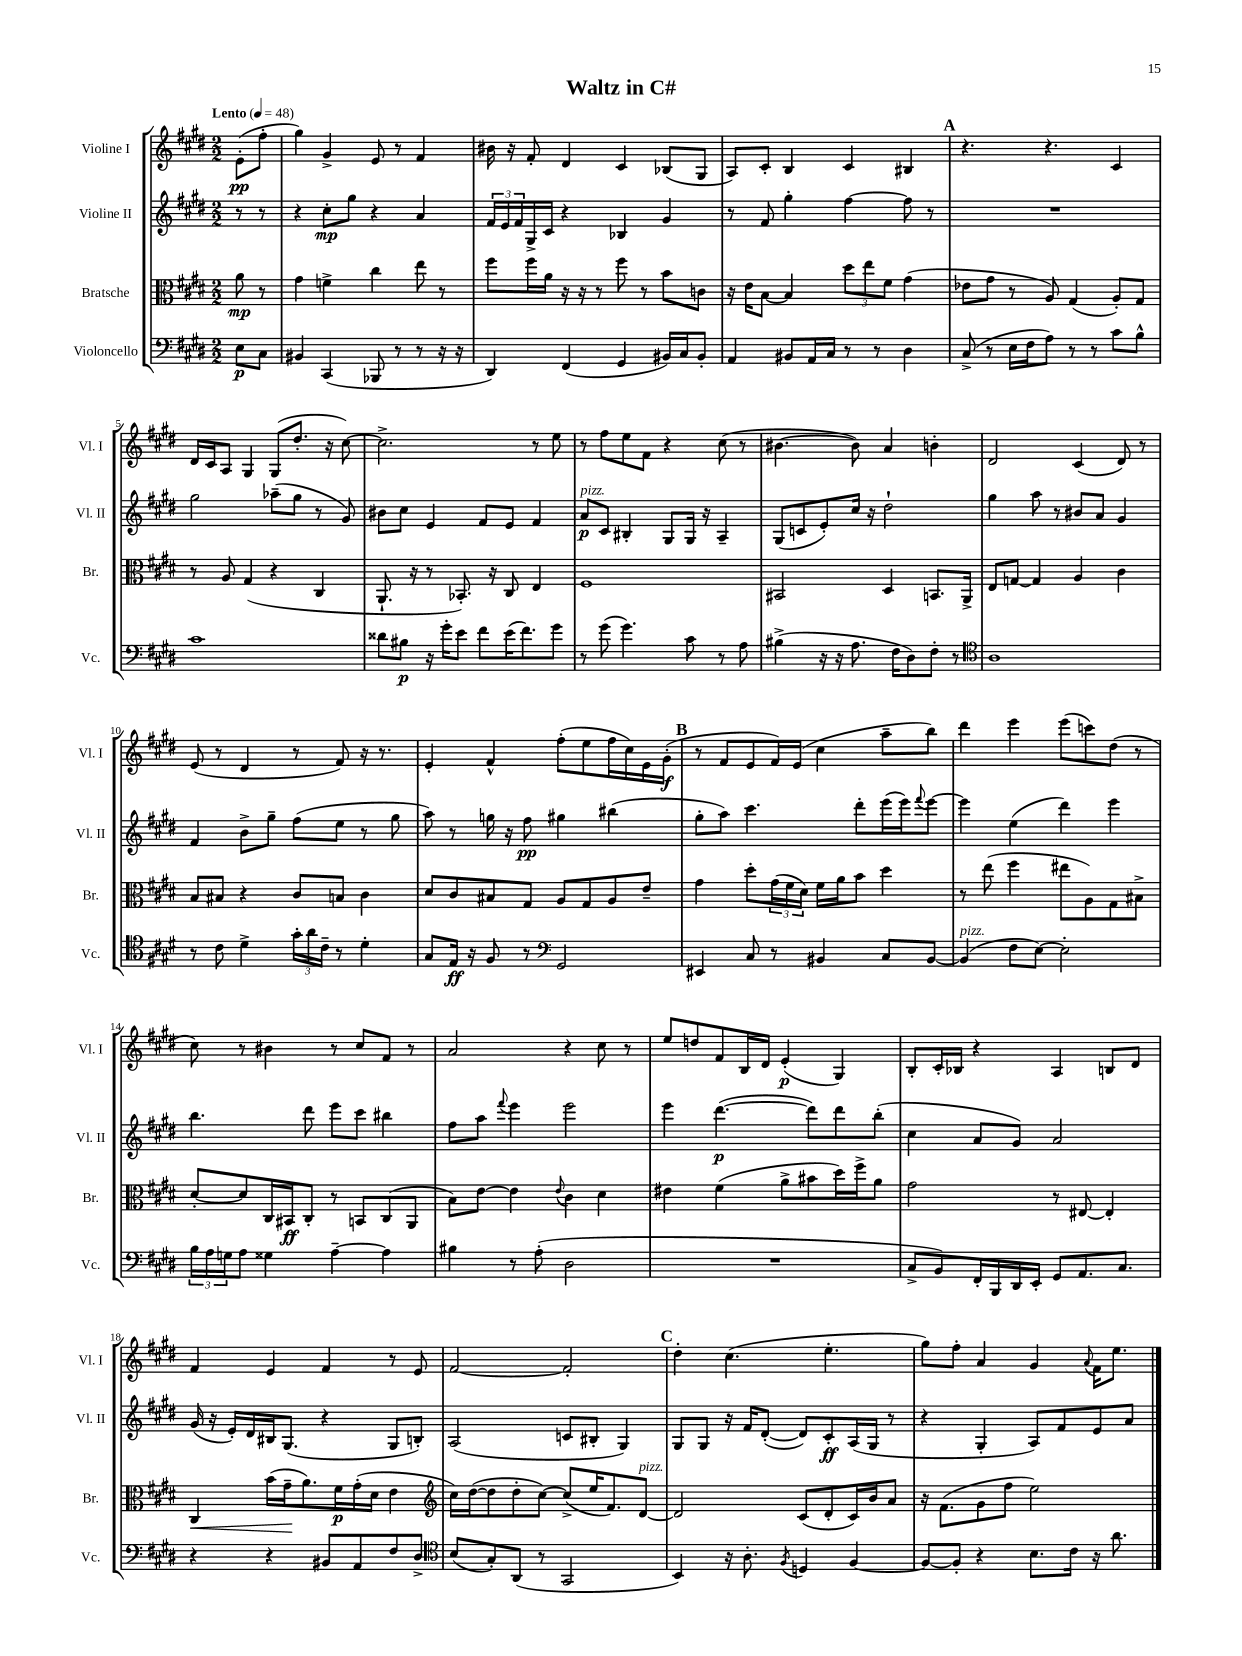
\header { title = "Waltz in C#" }
<<
\new StaffGroup <<
\new Staff = "s0" \with { instrumentName = "Violine I" shortInstrumentName = "Vl. I" } {
    \clef treble \key e \major \numericTimeSignature \time 2/2 \partial 4 \tempo "Lento" 4 = 48
    e'8-.\pp( fis''8-. |
    gis''4) gis'4-> e'8 r8 fis'4 |
    bis'16 r16 fis'8-. dis'4 cis'4 bes8( gis8 |
    a8) cis'8-. b4 cis'4 bis4 |
    \mark \markup { \bold "A" } r4. r4. cis'4 |
    dis'16 cis'16 a8 gis4 gis8( dis''8.-. r16 cis''8~) |
    cis''2.-> r8 e''8 |
    r8 fis''8 e''8 fis'8 r4 cis''8( r8 |
    bis'4.~ bis'8) a'4 b'4-. |
    dis'2 cis'4( dis'8) r8 |
    e'8( r8 dis'4 r8 fis'8) r16 r8. |
    e'4-. fis'4-^ fis''8-.( e''8 fis''16 cis''16) e'16 gis'16-.\f( |
    \mark \markup { \bold "B" } r8 fis'8 e'8 fis'16) e'16( cis''4 a''8-- b''8) |
    dis'''4 e'''4 e'''8( c'''8) dis''8( r8 |
    cis''8) r8 bis'4 r8 cis''8 fis'8 r8 |
    a'2 r4 cis''8 r8 |
    e''8 d''8 fis'8 b16 dis'16 e'4-.\p( gis4) |
    b8-. cis'16-. bes16 r4 a4 b8 dis'8 |
    fis'4 e'4 fis'4 r8 e'8 |
    fis'2~ fis'2-. |
    \mark \markup { \bold "C" } dis''4-. cis''4.( e''4.-. |
    gis''8) fis''8-. a'4 gis'4 \appoggiatura { a'8 } fis'16 e''8. \bar "|." |
}
\new Staff = "s1" \with { instrumentName = "Violine II" shortInstrumentName = "Vl. II" } {
    \clef treble \key e \major \numericTimeSignature \time 2/2 \partial 4
    r8 r8 |
    r4 cis''8-.\mp gis''8 r4 a'4 |
    \tuplet 3/2 { fis'16 e'16 fis'16 } gis16-> cis'16 r4 bes4 gis'4 |
    r8 fis'8 gis''4-. fis''4~ fis''8 r8 |
    \mark \markup { \bold "A" } R1 |
    gis''2 aes''8--( gis''8 r8 gis'8) |
    bis'8 cis''8 e'4 fis'8 e'8 fis'4 |
    a'8\p^\markup { \italic "pizz." } cis'8 bis4-. gis8 gis16 r16 a4-- |
    gis8( c'8 e'8-.) cis''16 r16 dis''2-! |
    gis''4 a''8 r8 bis'8 a'8 gis'4 |
    fis'4 b'8-> gis''8-- fis''8( e''8 r8 gis''8 |
    a''8) r8 g''16 r16 fis''8\pp gis''4 bis''4( |
    \mark \markup { \bold "B" } gis''8-. a''8) cis'''4. dis'''8-. e'''16( e'''16) \appoggiatura { fis'''8 } e'''8~ |
    e'''4 e''4( dis'''4) e'''4 |
    b''4. dis'''8 e'''8 cis'''8 bis''4 |
    fis''8 a''8 \appoggiatura { fis'''8 } e'''4 e'''2 |
    e'''4 dis'''4.~\p( dis'''8) dis'''8 b''8-.( |
    cis''4 a'8 gis'8) a'2 |
    gis'16( r16 e'16-.) dis'16 bis16 gis8.( r4 gis8 b8-.) |
    a2( c'8 bis8-. gis4) |
    \mark \markup { \bold "C" } gis8 gis8 r16 fis'16 dis'8~-.( dis'8) cis'8-.\ff a16( gis16 r8 |
    r4 gis4-. a8) fis'8 e'8 a'8 \bar "|." |
}
\new Staff = "s2" \with { instrumentName = "Bratsche" shortInstrumentName = "Br." } {
    \clef alto \key e \major \numericTimeSignature \time 2/2 \partial 4
    a'8\mp r8 |
    gis'4 f'4-> cis''4 e''8 r8 |
    fis''8 fis''16 a'16 r16 r16 r8 fis''8 r8 b'8 c'8 |
    r16 e'16 b8~ b4 \tuplet 3/2 { dis''8 e''8 fis'8 } gis'4( |
    \mark \markup { \bold "A" } ees'8 gis'8 r8 a8) gis4( a8-.) gis8 |
    r8 a8 gis4( r4 cis4 |
    a,8.-! r16 r8 bes,8.-.) r16 cis8 e4 |
    fis1 |
    bis,2 dis4 b,8. a,16-> |
    e8 g8~ g4 a4 cis'4 |
    b8 bis8 r4 cis'8 b8 cis'4 |
    dis'8 cis'8 bis8 gis8 a8 gis8 a8 e'8-- |
    \mark \markup { \bold "B" } gis'4 dis''8-. \tuplet 3/2 { gis'16( fis'16 dis'16) } fis'16 a'16 b'8 dis''4 |
    r8 e''8( fis''4 eis''8 a8) gis8 bis8-> |
    dis'8~-. dis'8 cis16 bis,16\ff cis8-. r8 b,8 cis8( a,8 |
    b8) e'8~ e'4 \appoggiatura { e'8 } cis'4 dis'4 |
    eis'4 fis'4( a'8-> bis'8 dis''16) fis''16-> a'8 |
    gis'2 r8 eis8~ eis4-. |
    cis4\< b'16( gis'16--\! a'8.) fis'16\p gis'16-.( dis'16 e'4 |
    \clef treble cis''16) dis''16~( dis''8 dis''8-. cis''8~) cis''8->( e''16 fis'8.) dis'8~^\markup { \italic "pizz." } |
    \mark \markup { \bold "C" } dis'2 cis'8( dis'8-. cis'16) b'16 a'8 |
    r16 fis'8.( gis'8 fis''8 e''2) \bar "|." |
}
\new Staff = "s3" \with { instrumentName = "Violoncello" shortInstrumentName = "Vc." } {
    \clef bass \key e \major \numericTimeSignature \time 2/2 \partial 4
    e8\p cis8 |
    bis,4 cis,4( bes,,8 r8 r8 r16 r16 |
    dis,4) fis,4( gis,4 bis,16) cis16 bis,8-. |
    a,4 bis,8 a,16 cis16 r8 r8 dis4 |
    \mark \markup { \bold "A" } cis8->( r8 e16 fis16 a8) r8 r8 cis'8 b8-^ |
    cis'1 |
    disis'8 bis8\p r16 gis'16-. e'8 fis'8 e'16( fis'8.) gis'8 |
    r8 gis'8( gis'4.) cis'8 r8 a8 |
    bis4->( r16 r16 a8. fis16 dis8) fis8-. r8 |
    \clef tenor a1 |
    r8 cis'8 dis'4-> \tuplet 3/2 { gis'16-. a'16 cis'16-- } r8 dis'4-. |
    gis8 e16\ff r16 fis8 r8 \clef bass gis,2 |
    \mark \markup { \bold "B" } eis,4 cis8 r8 bis,4 cis8 bis,8~ |
    bis,4^\markup { \italic "pizz." }( fis8 e8~) e2-. |
    \tuplet 3/2 { b16 a16 g16 } a8 gisis4 a4~-- a4 |
    bis4 r8 a8-.( dis2 |
    R1 |
    cis8-> b,8) fis,16-. b,,16 dis,16 e,16-. gis,8 a,8. cis8. |
    r4 r4 bis,8 a,8 fis8 dis8-> |
    \clef tenor b8( gis8-.) a,8( r8 gis,2 |
    \mark \markup { \bold "C" } b,4) r16 a8.-. \acciaccatura { fis8 } d4 fis4~ |
    fis8~ fis8-. r4 b8. cis'16 r16 a'8. \bar "|." |
}
>>
>>
